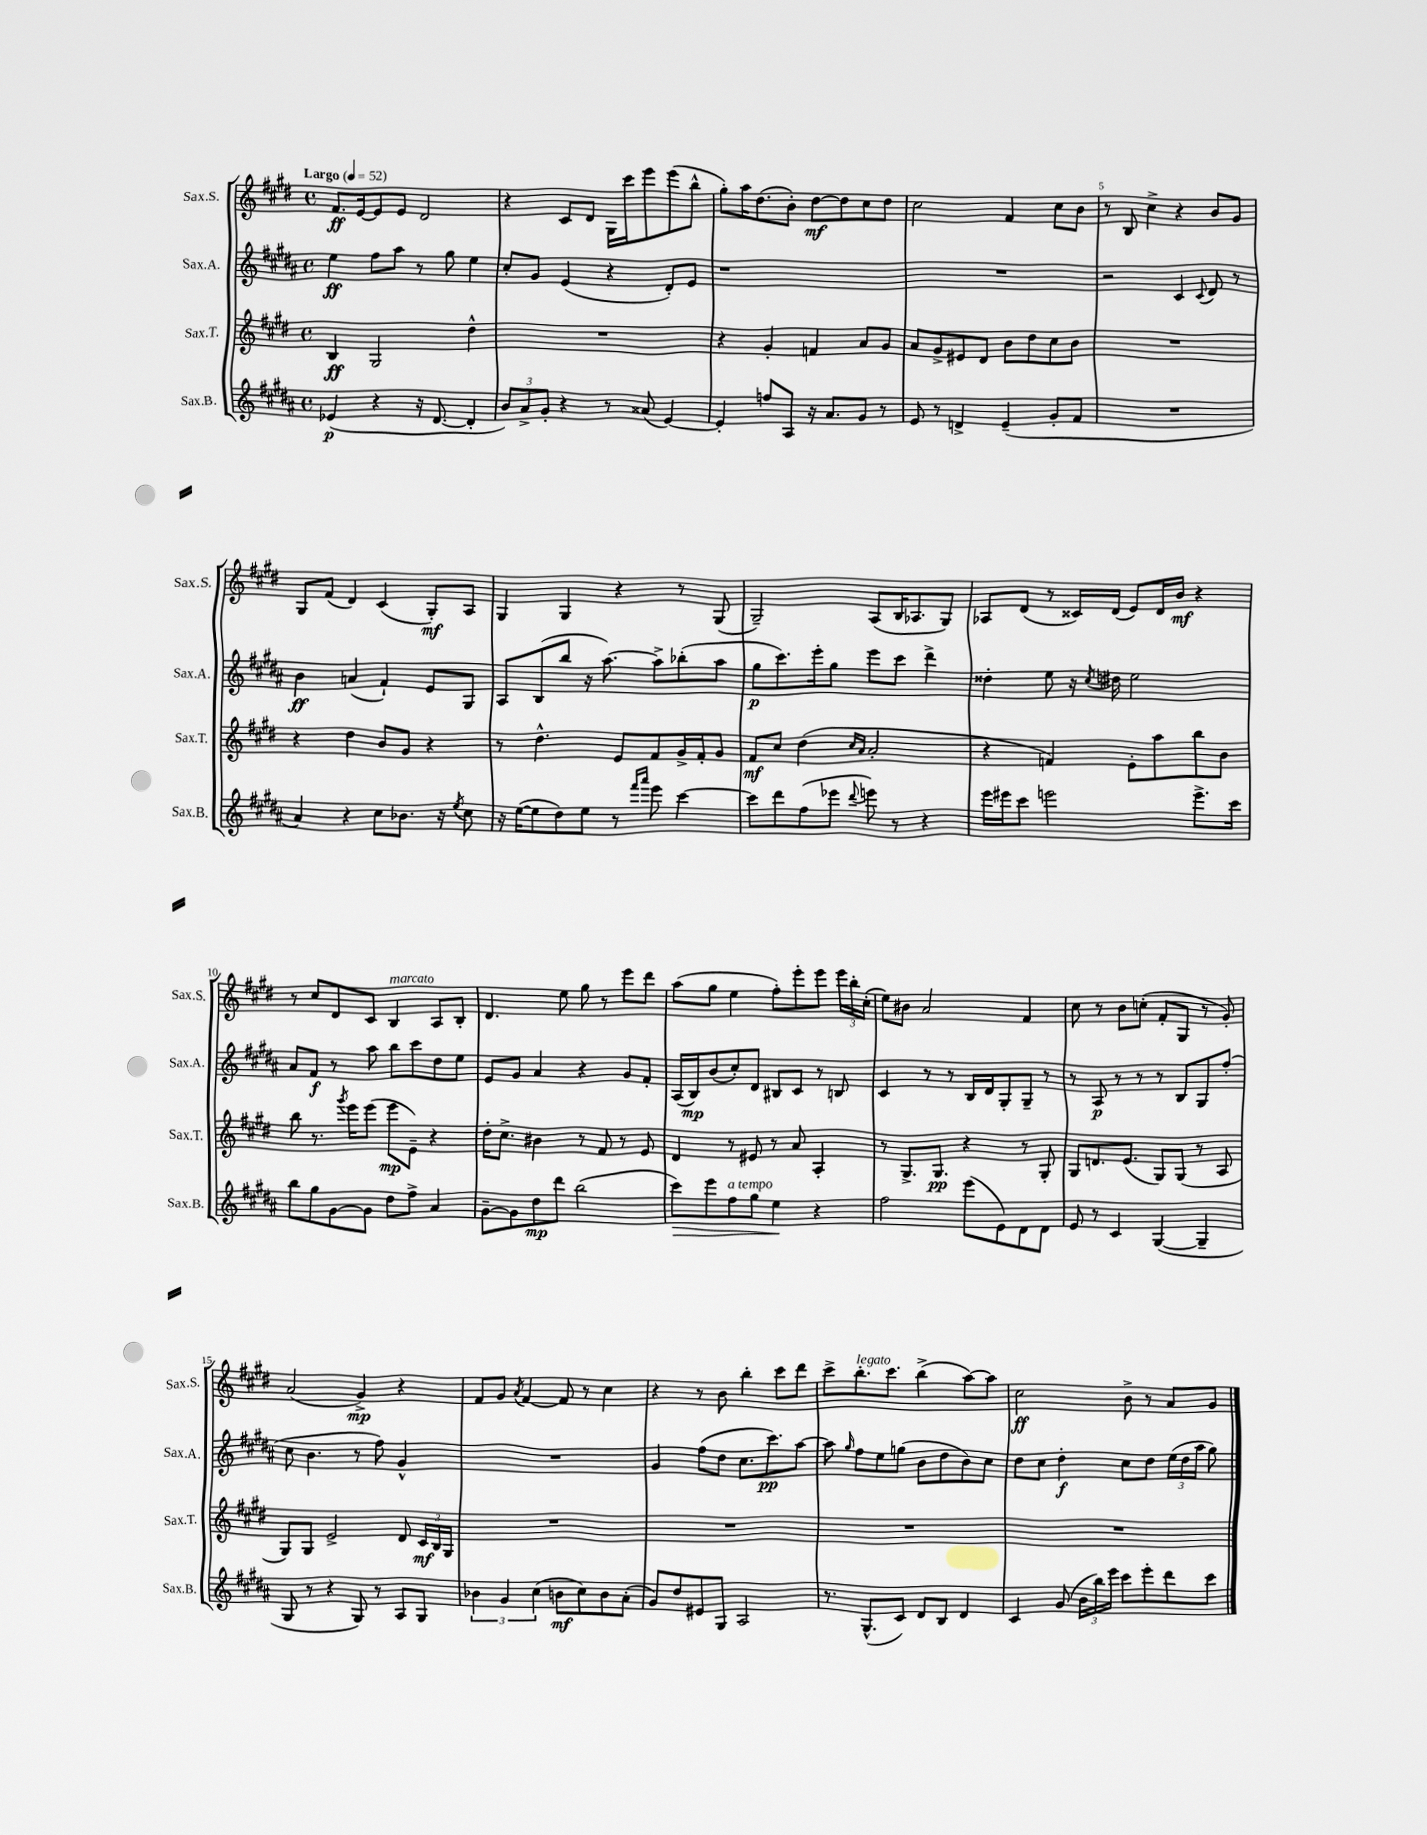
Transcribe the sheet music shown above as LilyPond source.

<<
\new StaffGroup <<
\new Staff = "s0" \with { instrumentName = "Sax.S." shortInstrumentName = "Sax.S." } {
    \clef treble \key e \major \defaultTimeSignature \time 4/4 \tempo "Largo" 4 = 52
    \autoBeamOff fis'8.[\ff e'16~ e'8 e'8] dis'2 |
    r4 cis'8[ dis'8] gis16[ cis'''16 e'''8 e'''8( b''8]-^ |
    gis''8[-.) a''16 dis''8.( b'8]-.) dis''8[~\mf dis''8 cis''8 dis''8] |
    cis''2 fis'4 cis''8[ b'8] |
    r8 b8 cis''4-> r4 b'8[ gis'8] |
    gis8[ fis'8]( dis'4) cis'4( gis8[-.\mf) a8] |
    gis4 gis4 r4 r8 gis8( |
    gis2--) a8[( b16 aes8. gis8]) |
    aes8[ dis'8]( r8 cisis'16[) dis'16]( e'8[) dis'16 b'16]\mf r4 |
    r8 cis''8[ dis'8 cis'8] b4^\markup { \italic "marcato" } a8[ b8]-. |
    dis'4. e''8 gis''8 r8 e'''8[ dis'''8] |
    a''8[( gis''8] e''4 fis''8[-.) e'''8-. e'''8] \tuplet 3/2 { e'''16[ b''16-. cis''16]-.( } |
    e''8[) bis'8] a'2 fis'4 |
    cis''8 r8 b'8[ c''8]-.( fis'8[-. gis8] r8 gis'8-.) |
    a'2( gis'4->\mp) r4 |
    fis'8[ gis'8] \acciaccatura { a'8 } fis'4~ fis'8 r8 cis''4 |
    r4 r8 b'8 b''4-. cis'''8[ dis'''8] |
    cis'''8[-> b''8.-.^\markup { \italic "legato" } cis'''8.] b''4->( a''8[~) a''8] |
    cis''2\ff b'8-> r8 a'8[ gis'8] \bar "|." |
}
\new Staff = "s1" \with { instrumentName = "Sax.A." shortInstrumentName = "Sax.A." } {
    \clef treble \key b \major \defaultTimeSignature \time 4/4
    \autoBeamOff e''4\ff fis''8[ ais''8] r8 gis''8 e''4 |
    cis''8[-. gis'8] e'4( r4 dis'8[-.) e'8] |
    r1 |
    R1 |
    r2 cis'4 \appoggiatura { cis'8 } dis'8 r8 |
    b'4\ff a'4( fis'4-!) e'8[ gis8] |
    ais8[ b8( b''8] r16 ais''8.~) ais''8[-> bes''8-.( ais''8] |
    gis''8[\p cis'''8.) e'''16-. gis''8] e'''8[ cis'''8] dis'''4-> |
    disis''4-. e''8 r16 \acciaccatura { cis''8 } dis''16 e''2 |
    ais'8[ fis'8]\f r8 ais''8 b''8[ cis'''8 dis''8 e''8] |
    e'8[ gis'8] ais'4 r4 gis'8[ fis'8]-. |
    ais16[( b16\mp) b'8( cis''8-.) dis'8] bis8[ cis'8] r8 b8 |
    cis'4 r8 r8 b16[ dis'16 gis8-. gis8]-- r8 |
    r8 ais8\p r8 r8 r8 b8[ gis8 fis''8]-.( |
    cis''8 b'4. r8 fis''8) gis'4-^ |
    R1 |
    gis'4 fis''8[( dis''8] cis''8.[ cis'''8.\pp) ais''8]~ |
    ais''8 \grace { gis''16 } fis''8[ e''8 g''8]( b'8[ dis''8 b'8) cis''8] |
    dis''8[ cis''8] dis''4-.\f cis''8[ dis''8] \tuplet 3/2 { e''16[( dis''16 ais''16] } gis''8) \bar "|." |
}
\new Staff = "s2" \with { instrumentName = "Sax.T." shortInstrumentName = "Sax.T." } {
    \clef treble \key e \major \defaultTimeSignature \time 4/4
    \autoBeamOff b4\ff gis2 dis''4-^ |
    R1 |
    r4 gis'4-. f'4 a'8[ gis'8] |
    a'8[ gis'8-> eis'8 dis'8] b'8[ dis''8 cis''8 b'8] |
    R1 |
    r4 dis''4 b'8[ gis'8] r4 |
    r8 dis''4.-^ e'8[ fis'8 gis'16-> fis'16-. gis'8] |
    fis'8[\mf cis''8] dis''4( \grace { cis''16[ a'16] } a'2-. |
    r4 f'4) e'8[-. a''8 b''8 b'8] |
    b''8 r8. \acciaccatura { gis'''8 } e'''16[ e'''8]( e'''8[\mp e'8]--) r4 |
    dis''16[-. cis''8.]-> bis'4 r8 fis'8 r8 e'8 |
    dis'4 r8 eis'8 r8 a'8 a4-. |
    r8 gis8.[-> gis8.]\pp r4 r8 gis8-. |
    gis8[ d'8. e'8.]( gis8[) gis8]( r8 a8 |
    gis8[) gis8] e'2-> dis'8 \tuplet 3/2 { cis'16[\mf b16 gis16] } |
    R1 |
    R1 |
    R1 |
    R1 \bar "|." |
}
\new Staff = "s3" \with { instrumentName = "Sax.B." shortInstrumentName = "Sax.B." } {
    \clef treble \key b \major \defaultTimeSignature \time 4/4
    \autoBeamOff ees'4\p( r4 r16 dis'8.~ dis'4-. |
    \tuplet 3/2 { b'8[) ais'8-> gis'8]-. } r4 r8 aisis'8( e'4~) |
    e'4-. f''8[ ais8] r16 ais'8.[ gis'8] r8 |
    e'8 r8 d'4-> e'4--( gis'8[-. fis'8] |
    R1 |
    ais'4) r4 cis''8[ bes'8.] r16 \acciaccatura { e''8 } cis''8 |
    r16 e''16[~( e''8 dis''8) e''8] r8 \grace { fis'''16[ ais'''16] } e'''8 cis'''4~ |
    cis'''8[ dis'''8 fis''8( ees'''8] \appoggiatura { dis'''8 } e'''8) r8 r4 |
    e'''16[ eis'''16 cis'''8] e'''2 e'''8.[-> cis'''16] |
    b''8[ gis''8 gis'8~ gis'8] dis''8[ fis''8]-> ais'4 |
    gis'8[~-- gis'8 dis''8\mp dis'''8] b''2( |
    cis'''8[\>) e'''8 fis''8^\markup { \italic "a tempo" } gis''8] e''4\! r4 |
    fis''2 e'''8[( e'8) dis'8 dis'8] |
    e'8 r8 cis'4 gis4~( gis4-- |
    gis8 r8 r4 gis8) r8 ais8[ gis8] |
    \tuplet 3/2 { bes'4 gis'4 cis''4( } b'8[\mf cis''8) b'8 ais'8]-.( |
    gis'8[) dis''8 eis'8 gis8] ais2 |
    r8. gis8.[-^( cis'8]) dis'8[ b8] dis'4 |
    cis'4 gis'8( \tuplet 3/2 { b'16[ b''16) e'''16] } cis'''8[ e'''8-. dis'''8 cis'''8] \bar "|." |
}
>>
>>
\layout { \context { \Score \override BarNumber.break-visibility = ##(#f #t #t) barNumberVisibility = #(every-nth-bar-number-visible 5) } }
